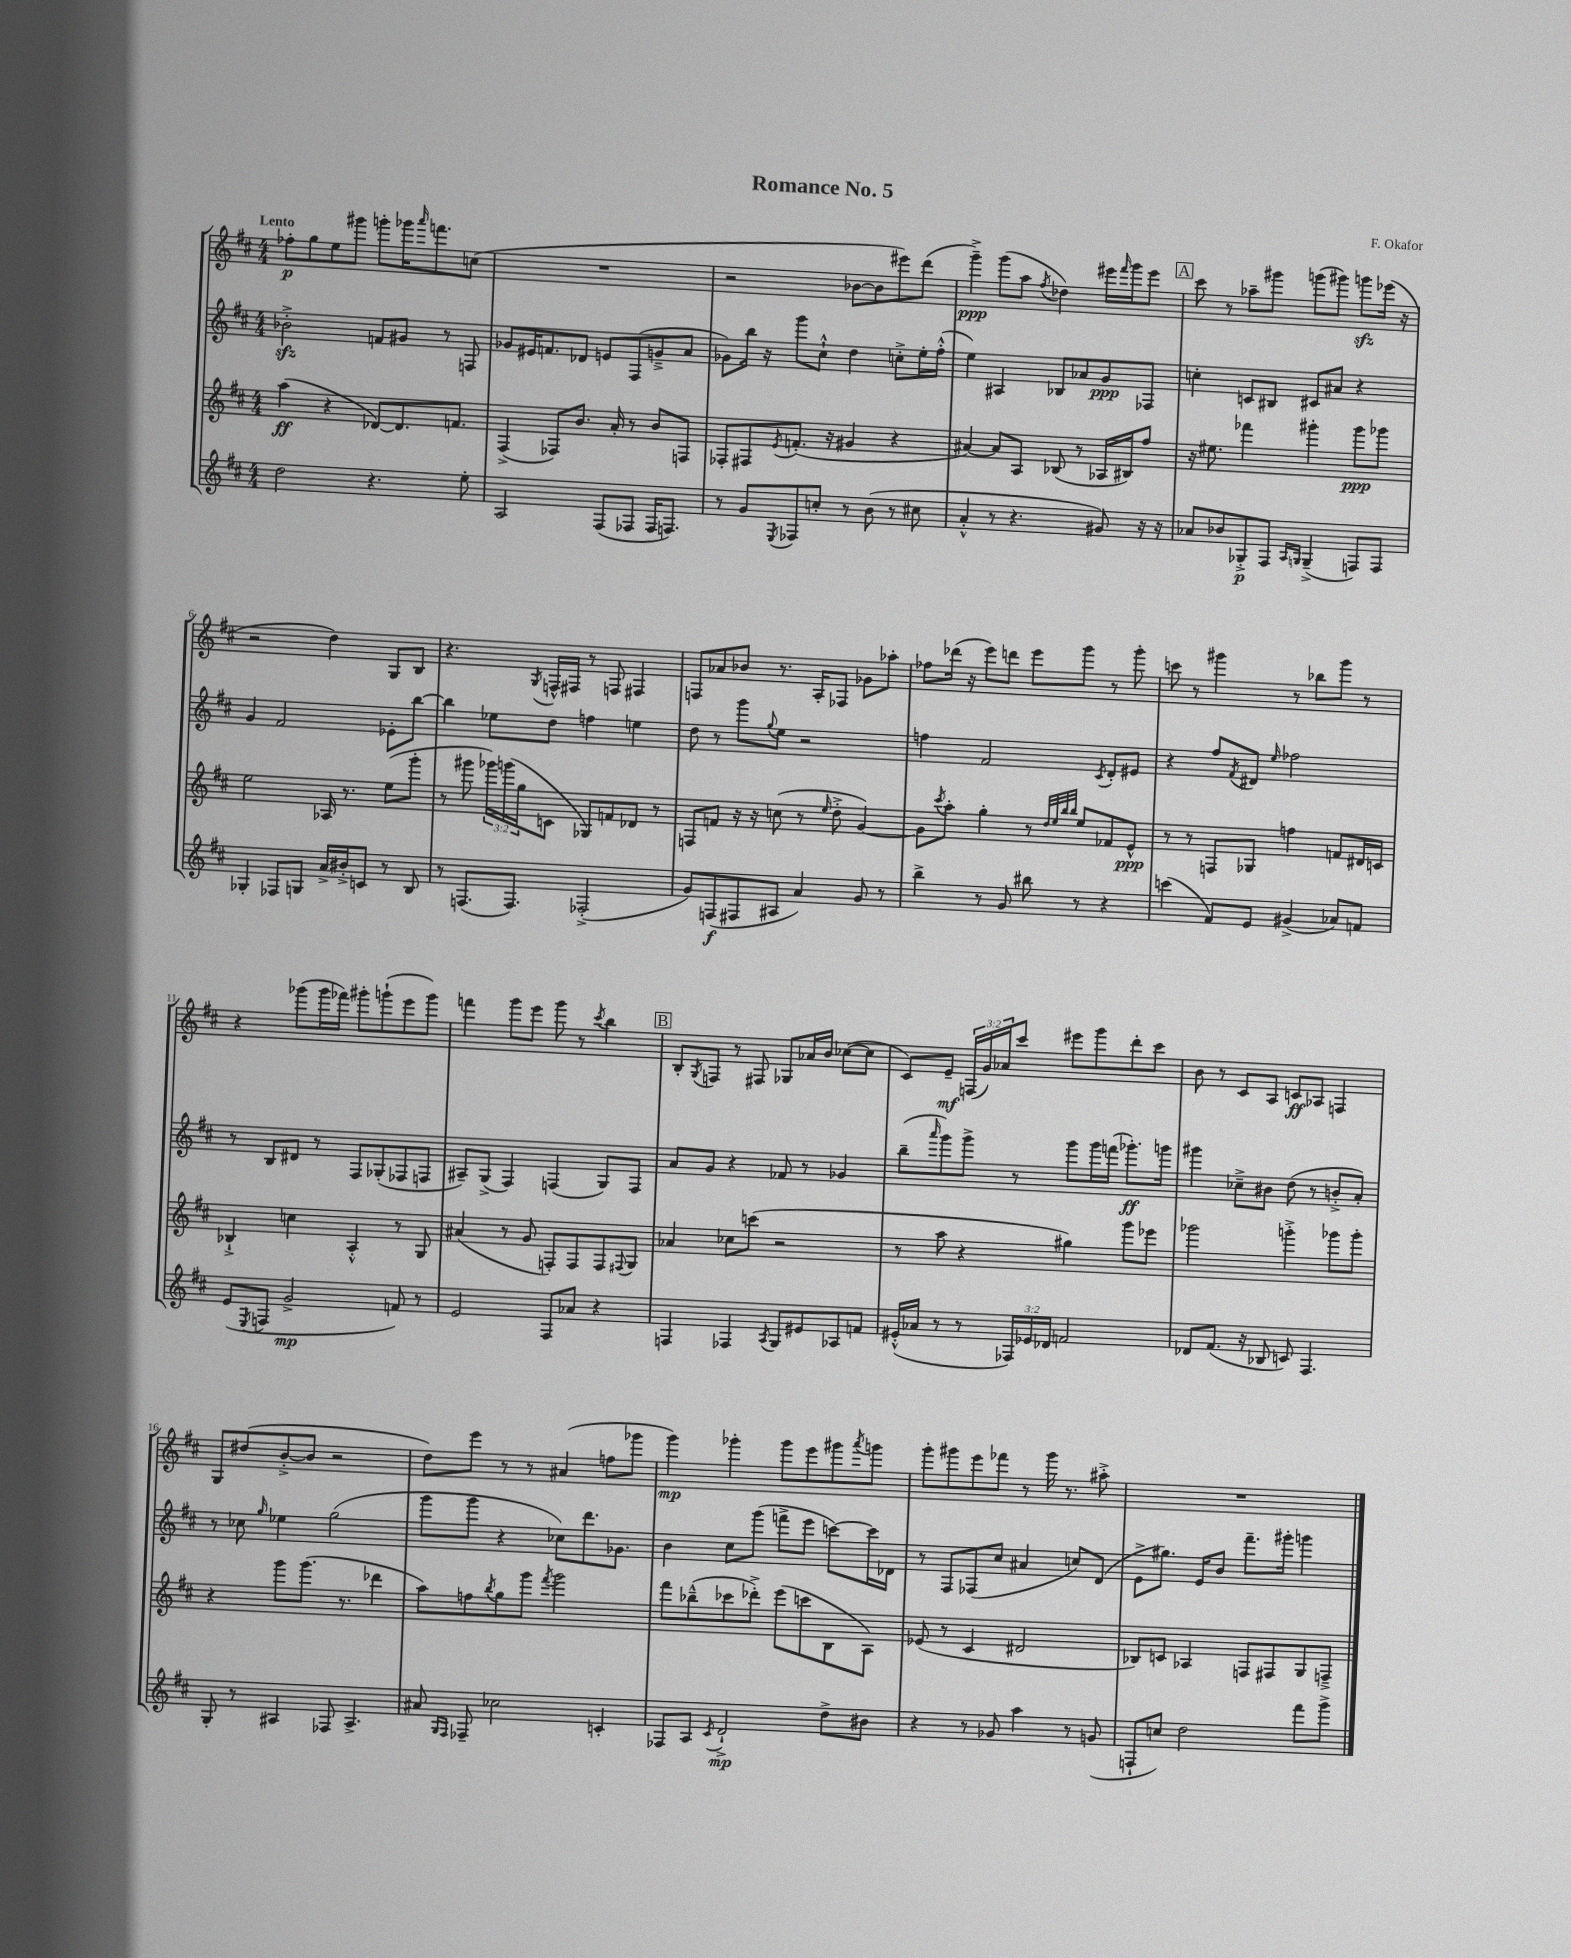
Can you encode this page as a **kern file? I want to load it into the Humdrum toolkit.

**kern	**kern	**kern	**kern
*staff4	*staff3	*staff2	*staff1
*clefG2	*clefG2	*clefG2	*clefG2
*k[f#c#]	*k[f#c#]	*k[f#c#]	*k[f#c#]
*M4/4	*M4/4	*M4/4	*M4/4
2dd	(4aa	2b-'^	8ff-'
.	.	.	8gg
.	4r	.	8ee
.	.	.	8ggg#
4.r	[8d-)	8f	8ggg'
.	8.d-]	8g#	16ggg-
.	.	.	16qqaaa
.	.	.	8.fff
.	.	8r	.
.	8.f	.	.
8ee'	.	8F	(8cc
=	=	=	=
2A	(4F#^	8g-	1r
.	.	16e#	.
.	.	8.f	.
.	8F-)	.	.
.	8.b	8d-	.
(8F#	.	8e	.
.	16a'	.	.
8F-	8r	(8F#	.
16F-	8b	8g~^	.
8.F)	.	.	.
.	8F	8a	.
=	=	=	=
8r	8F-'	8g-)	2r
8g	8F#	16bb	.
.	.	16r	.
8qE	8qe	.	.
8F-	(8.f'	8ggg	.
8cc'	.	8cc#`^^	.
.	16r	.	.
8r	4g#	4dd	[8b-
(8b	.	.	8b-]
8r	4r	8cc'^	8eee#)
8cc#	.	16ee'	(8ddd
.	.	(16ff#'^^	.
=	=	=	=
4a'^^	[4a#)	4ee)	4ggg~^)
8r	8a#]	4A#	(8ggg
4.r	8A	.	8aa
.	.	.	8qff#
.	(8B-	8B-	4dd-)
.	8r	8a-	.
8g#)	16A-	8g	16eee#
.	.	.	16qqfff#
.	16B#)	.	16ggg
16r	8ff#	8F-	8eee#
16r	.	.	.
=	=	=	=
8a-	16r	4cc'	8ccc#
.	8.ee#	.	.
8b-	.	.	8r
8G-'^	4fff-	8c	8aa-~
8F#	.	8B#	8ggg#
16qqA	.	.	.
16qqG	.	.	.
(4G~^	4ggg#'	8c#	(8ggg
.	.	8a#	8ggg#)
8F)	8ggg#	4r	8ggg
8F	8ggg-	.	(16eee-
.	.	.	16r
=	=	=	=
4G-'	2ee	4g	2r
8F-	.	2f#	.
8G	.	.	.
16a^	16A-	.	4dd)
16b#'^	8.r	.	.
8c	.	.	.
8r	(8ee	8e-'	8G
8B	8ggg'	[8bb	8B
=	=	=	=
8r	8r	4bb]	4.r
(8.F	8ggg#	.	.
.	24ggg-)	8ee-	.
.	(24ggg	.	.
8.F)	.	.	.
.	24gg	.	.
.	.	.	8qG
.	8c	8dd	16F^^
.	.	.	16F#
(2F-'^	8G-)	4ff	8r
.	8f	.	8F
.	8d-	4ee	4F#
.	8r	.	.
=	=	=	=
8g)	8F	8dd	8F
(8F	8f	8r	8a-
8F#	16r	8ggg	8b-
.	16r	.	.
.	.	8qqgg	.
8A#	(8cc	8ee	8.r
4a)	8r	2r	.
.	.	.	16A'
.	16qqee	.	.
.	8dd'^	.	8F-
8g	[4g)	.	8g-
8r	.	.	8aa-'
=	=	=	=
4bb^	8g]	4ff	8ff-
.	8qccc#	.	.
.	8aa'	.	(16ddd-
.	.	.	16r
8r	4gg'	2f#	8eee)
8g	.	.	8ddd
8bb#	8r	.	8eee
.	32qqdd	.	.
.	32qqee	.	.
.	32qqbb	.	.
.	32qqbb	.	.
8r	8ee	.	8ggg
.	.	8qc#	.
4r	8f-	8d'	8r
.	8e^^	8e#	8ggg'
=	=	=	=
(4ccc	8r	4r	8ccc
.	8r	.	8r
8f#)	8F	8ff#	4ggg#
.	.	8qf#	.
8e	8G-	8d#	.
.	.	16qqee	.
(4g#^	4ff	2ff-	8r
.	.	.	8bb-
8a-)	8f	.	8ggg#
8f	16d#	.	8r
.	16c	.	.
=	=	=	=
(8e	4B-`^	8r	4r
8qE	.	.	.
8F	.	8B	.
2g^	4cc	8d#	(8ggg-
.	.	8r	16ggg-
.	.	.	16fff-)
.	4A'^^	8F#	8ggg#'
.	.	(8G-'	(8ggg`
8f)	8r	8F-	8eee
8r	8G	8F	8ggg)
=	=	=	=
2e	(4a#	8A#~)	4fff
.	.	(8G^	.
.	8r	4F#)	8ggg
.	8g	.	8eee
8F#	8F')	(4F	8ggg
8a-	8F	.	8r
.	.	.	8qccc#
4r	8F	8G)	4bb
.	8qqF#	.	.
.	8G	8F	.
=	=	=	=
4F	4a-	8a	8B'
.	.	.	8qG
.	.	8g	8F
4F-	8cc-	4r	8r
.	(8ccc	.	8F#
8qA	.	.	.
8G	2r	8f-	8G-
8e#	.	8r	16a-
.	.	.	16b
8A-	.	4g-	([8cc-
8f	.	.	8cc-]
=	=	=	=
(16e#'^^	8r	(8bb~	8c#)
16a-	.	.	.
.	.	16qqaaa	.
8r	8aa	8ggg)	8e~
8r	4r	8ggg^	(24F
.	.	.	24g)
.	.	.	24a-
24F-)	.	8r	8ccc#
24e-	.	.	.
24d-	.	.	.
2f	4gg#)	8ggg	8eee#
.	.	16ggg	8ggg
.	.	(16fff	.
.	8ggg	8.ggg-')	8ddd'
.	8eee-	.	8ccc#
.	.	16ggg	.
=	=	=	=
8d-	2ggg-	4ggg#	8b
(8.f#	.	.	8r
.	.	8cc-~^	8c#
16r	.	.	.
8B-	.	8b#	8A
8c)	4ggg'^	(8dd	8c
4.F#	.	8r	8A-
.	8ggg-	8b'^	4F
.	8ggg-'	8a')	.
=	=	=	=
8G'	4r	8r	8G
8r	.	8cc-	(8dd#
.	.	16qqgg	.
4A#	8ggg	4ee-	[8b'^
.	(8.ggg	.	8b]
8F-	.	(2gg	2r
.	8.r	.	.
4.A#^	.	.	.
.	4ddd-	.	.
=	=	=	=
8a#	8aa)	8ggg	8dd)
16qqG	.	.	.
16qqF#	.	.	.
8F-~	8ff	8ggg	8eee
.	8qbb	.	.
2cc-	8gg	4r	8r
.	8ggg	.	8r
.	8qfff#	.	.
.	2ggg	8cc-)	(4a#
.	.	8.ddd	.
4c'	.	.	8ff
.	.	8.g-	.
.	.	.	8ggg-
=	=	=	=
8F-	8fff#	4b	4ggg)
8A	(8bb-~^^	.	.
8qc#	.	.	.
2d`^	8ccc-	8cc#	4ggg-'
.	8ddd-'^)	(8ggg	.
.	(8eee	8fff^	8ggg-
.	8ccc	8eee	8eee
8dd^	8B	[8ccc)	8ggg#
.	.	.	8qaaa
8b#	8A)	16ccc]	8ggg
.	.	16d-	.
=	=	=	=
4r	(8e-	8r	8ggg'
.	8r	8F#	8ggg#
8r	4c#	(8F-	8eee
8g-	.	8cc#	8fff-
4aa	2d#	4a#	8r
.	.	.	16ggg#
.	.	.	8.r
8r	.	8cc)	.
(8g	.	(8d	8aa#'^
=	=	=	=
8F`	8B-)	8e^	1r
8cc)	8c	8.gg#)	.
2dd	4A-	.	.
.	.	16e	.
.	.	8b	.
.	8F	8.fff#~	.
.	8F#	.	.
.	.	16ggg#'	.
8fff#	8G	4ggg	.
8ggg^	8F~^	.	.
==	==	==	==
*-	*-	*-	*-
